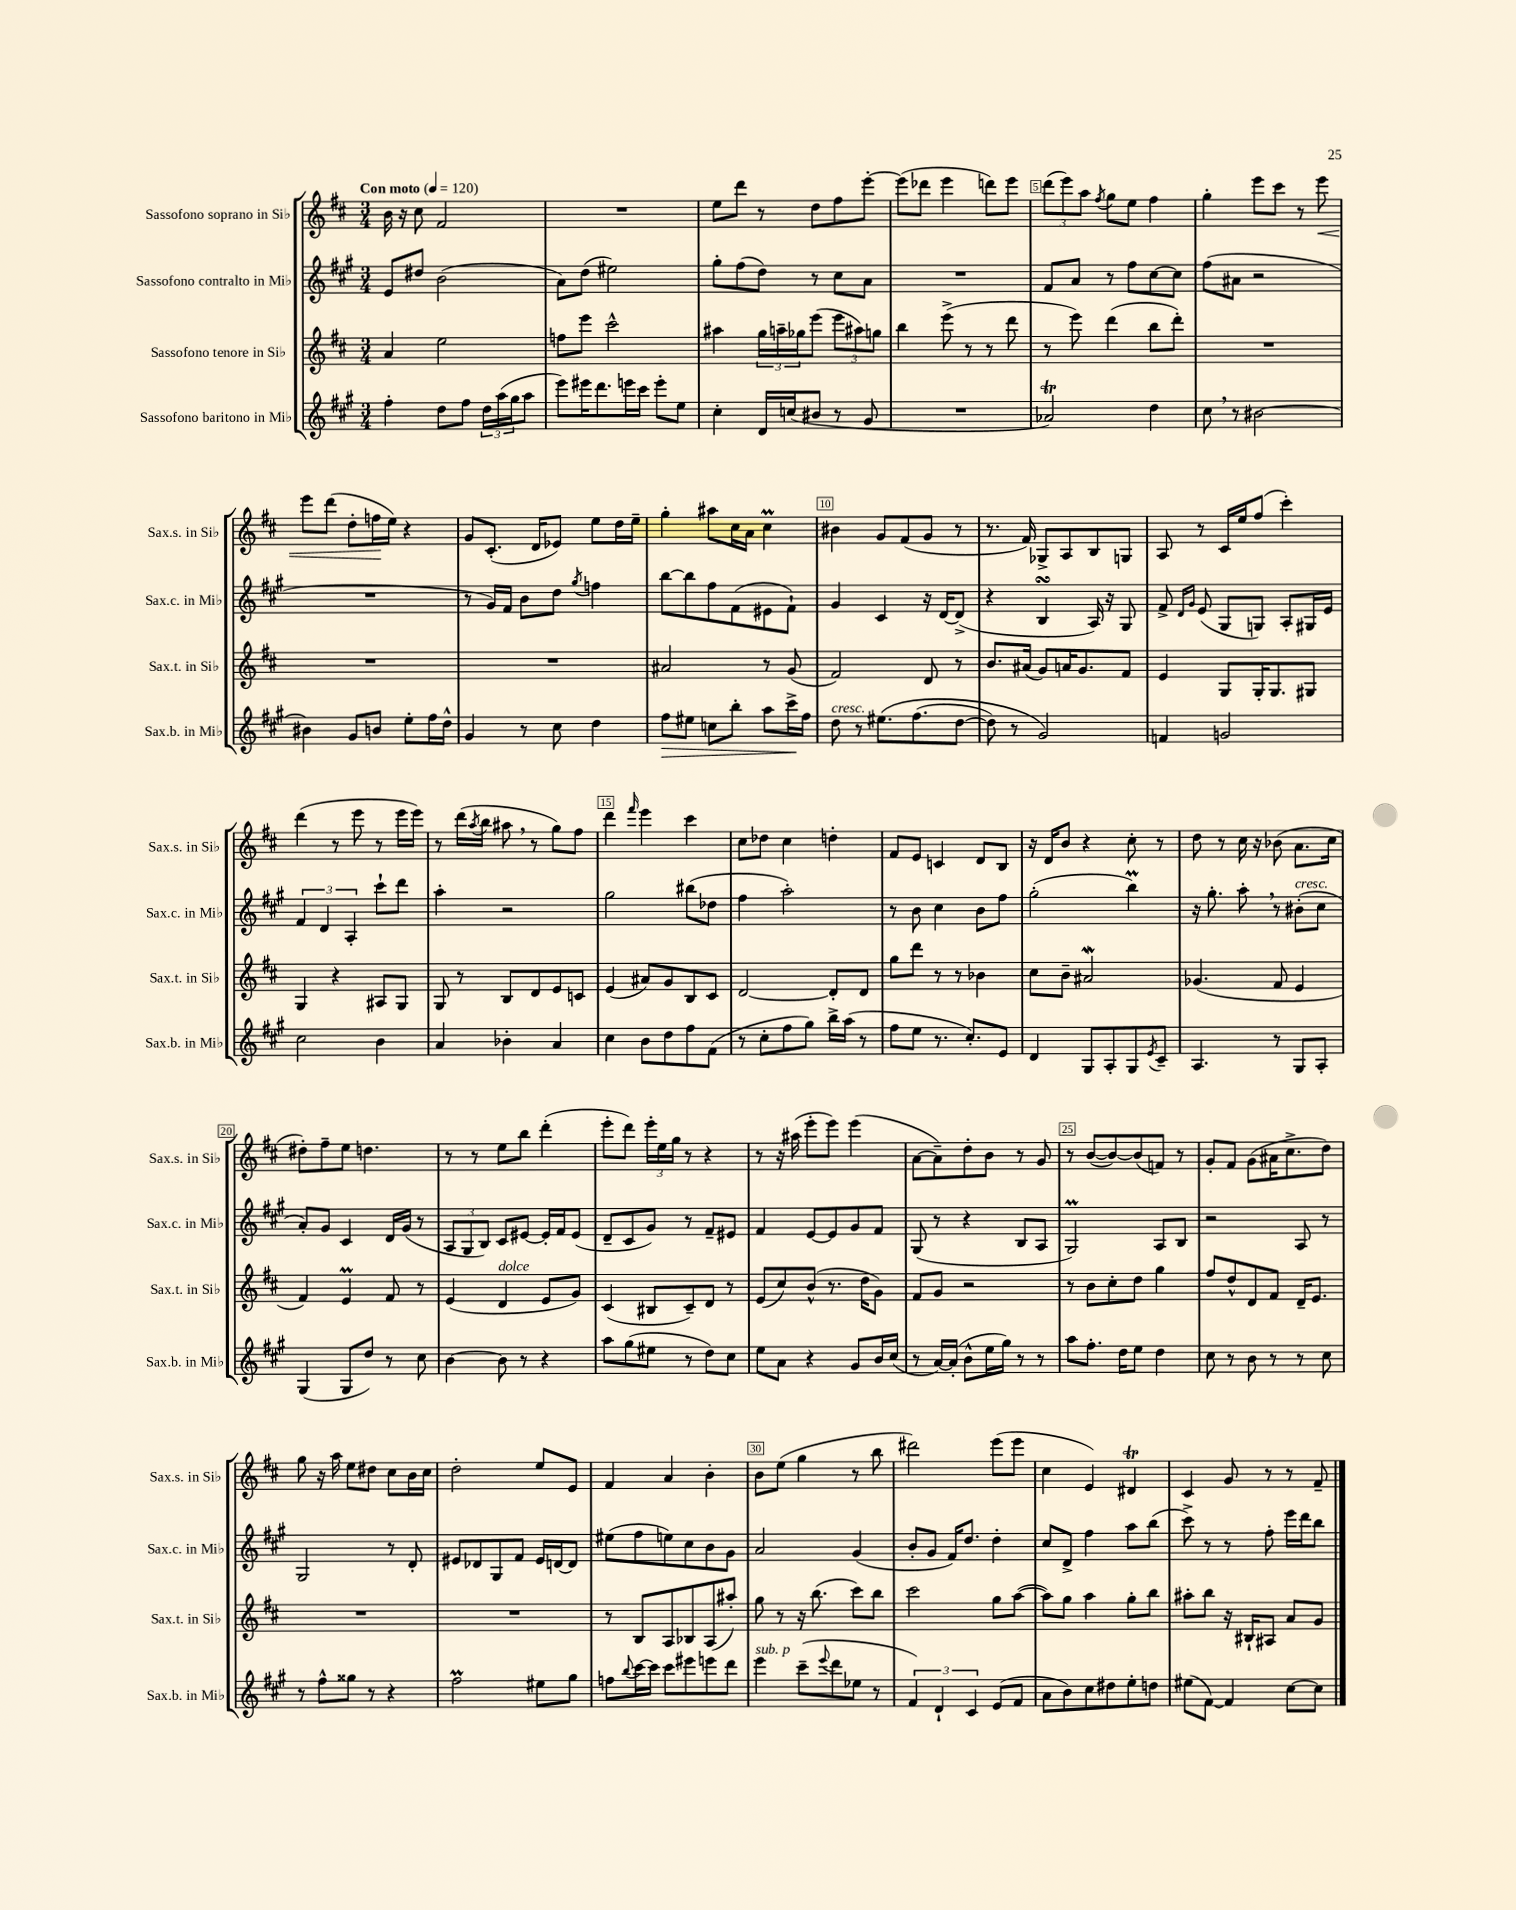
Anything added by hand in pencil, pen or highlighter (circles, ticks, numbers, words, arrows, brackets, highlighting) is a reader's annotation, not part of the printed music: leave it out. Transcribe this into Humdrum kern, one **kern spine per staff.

**kern	**kern	**kern	**kern
*staff4	*staff3	*staff2	*staff1
*clefG2	*clefG2	*clefG2	*clefG2
*k[f#c#g#]	*k[f#c#]	*k[f#c#g#]	*k[f#c#]
*M3/4	*M3/4	*M3/4	*M3/4
*MM120	*MM120	*MM120	*MM120
4ff#'\	4a/	8e/L	16b\
.	.	.	16r
.	.	8dd#/J	8cc#\
8dd\L	2ee\	(2b\	2f#/
8ff#\J	.	.	.
24dd\LL	.	.	.
(24aa\	.	.	.
24gg#\J	.	.	.
8aa\J	.	.	.
=	=	=	=
8eee\L)	8ff\L	8a\L)	2.r
16eee#\K	8eee\J	(8dd\J	.
8.ddd\	.	.	.
.	2ccc#^^\	2ee#\)	.
16eee\L	.	.	.
16ccc#\JJ	.	.	.
8eee'\L	.	.	.
8ee\J	.	.	.
=	=	=	=
4cc#'\	4aa#\	8gg#'\L	8ee\L
.	.	(8ff#\	8ddd\J
16d/LL	24gg\LL	8dd\J)	8r
.	24aa~\	.	.
(16cc/J	.	.	.
.	24gg-\J	.	.
8b#/J	(8eee\J	8r	8dd\L
8r	12eee\L	8cc#\L	8ff#\
.	12aa#\)	.	.
8g#/	.	8a\J	[8eee'\J
.	12gg\J	.	.
=	=	=	=
2.r	4bb\	2.r	(8eee\]L
.	.	.	8ddd-\J
.	(8eee^\	.	4eee\
.	8r	.	.
.	8r	.	8ddd\L)
.	8ddd\	.	8eee\J
=	=	=	=
2a-/)	8r	8f#/L	(12ddd\L
.	.	.	12eee\)
.	8eee\)	8a/J	.
.	.	.	12aa\J
.	.	.	8qff#/
.	(4ddd\	8r	8gg\L
.	.	8ff#\L	8ee\J
4dd\	8bb\L	[8cc#\	4ff#\
.	8ddd'\J)	8cc#\]J	.
=	=	=	=
8cc#\	2.r	(8ff#\L	4gg'\
8r	.	8a#\J	.
[2b#\	.	2r	8eee\L
.	.	.	8ccc#\J
.	.	.	8r
.	.	.	8eee\
=	=	=	=
4b#\]	2.r	2.r	8eee\L
.	.	.	(8ddd\J
8g#/L	.	.	8dd'\L
8b/J	.	.	16ff\L
.	.	.	16ee\JJ)
8ee'\L	.	.	4r
16ff#\L	.	.	.
16dd^^\JJ	.	.	.
=	=	=	=
4g#/	2.r	8r	8g/L
.	.	16g#/LL)	(8.c#'/J
.	.	16f#/JJ	.
8r	.	8b\L	.
.	.	.	16d/LK
8cc#\	.	8dd\J	8e-/J)
.	.	8qgg#/	.
4dd\	.	4ff\	8ee\L
.	.	.	16dd\L
.	.	.	16ee~\JJ
=	=	=	=
8ff#\L	2a#/	[8bb\L	4gg'\
8ee#\J	.	8bb\]	.
8cc\L	.	8ff#\	8aa#\L
8bb'\J	.	(8f#\	16cc#\L
.	.	.	16a\JJ
8aa\L	8r	8e#\	4cc#\
16ccc#^\L	(8g/	8f#`\J)	.
16ff#\JJ	.	.	.
=	=	=	=
8dd\	2f#/)	4g#/	4b#\
8r	.	.	.
&(8.ee#\L	.	4c#/	8g/L
.	.	.	(8f#/
(8.ff#\	.	.	.
.	8d/	16r	8g/J
.	.	[16d/LK	.
[8dd\J	8r	(8d^/]J	8r
=	=	=	=
8dd\])	8.b/L	4r	8.r
8r	.	.	.
.	(16a#/Jk	.	16f#/)
2g#/&)	8g/L)	4B/	8G-^/L
.	16a/K	.	8A/
.	8.g/	.	.
.	.	16A/)	8B/
.	.	16r	.
.	8f#/J	8G#/	8G/J
=	=	=	=
4f/	4e/	8f#^/	8A/
.	.	16qqd/LL	.
.	.	16qqg#/JJ	.
.	.	(8e/	8r
2g/	8G/L	8G#/L	16c#/LL
.	.	.	16ee/J
.	16G'/K	8G/J)	(8ff#/J
.	8.G/	.	.
.	.	8A'/L	4ccc#'\)
.	8G#/J	16G#/L	.
.	.	16e/JJ	.
=	=	=	=
2cc#\	4G/	6f#/	(4ddd\
.	.	6d/	.
.	4r	.	8r
.	.	6A'/	.
.	.	.	8eee\
4b\	8A#/L	8ccc#`\L	8r
.	8G/J	8ddd\J	16eee\LL
.	.	.	16eee\JJ)
=	=	=	=
4a/	8G/	4aa'\	8r
.	8r	.	(16ddd\LL
.	.	.	8qaa/
.	.	.	16bb\JJ
4b-'\	8B/L	2r	8aa#\
.	8d/	.	8r
4a/	8e/	.	8gg\L)
.	8c/J	.	8ff#\J
=	=	=	=
4cc#\	(4e/	2gg#\	4ddd\
.	.	.	16qqfff#/
8b\L	8a#/L)	.	4eee\
8dd\	8g/	.	.
8ff#\	8B/	(8bb#\L	4ccc#\
(8f#\J	8c#/J	8dd-\J	.
=	=	=	=
8r	[2d/	4ff#\	8cc#\L
8cc#'\L	.	.	8dd-\J
8ff#\	.	2aa'\)	4cc#\
8gg#\J)	.	.	.
16bb^\LL	8d'/]L	.	4dd'\
(16aa\JJ	.	.	.
8r	8d/J	.	.
=	=	=	=
8ff#\L	8gg\L	8r	8f#/L
8ee\J	8ddd\J	8b\	8e/J
8.r	8r	4cc#\	4c/
.	8r	.	.
8.cc#'/L)	.	.	.
.	4b-\	8b\L	8d/L
8e/J	.	8ff#\J	8B/J
=	=	=	=
4d/	8cc#\L	(2gg#'\	16r
.	.	.	16d/LK
.	8b~\J	.	8b/J
8G#/L	2a#/	.	4r
8A'/	.	.	.
8G#/	.	4bb\)	8cc#'\
8qe/	.	.	.
8c#~/J	.	.	8r
=	=	=	=
4.A/	(4.g-/	16r	8dd\
.	.	8.gg#'\	.
.	.	.	8r
.	.	8aa'\	16cc#\
.	.	.	16r
8r	8f#/	8r	(8b-\
8G#/L	4e/	(8b#'\L	8.a\L
8A'/J	.	8cc#\J	.
.	.	.	16cc#\Jk
=	=	=	=
(4G#/	4f#/)	8a'/L)	8dd#'\L)
.	.	8g#/J	8ff#~\
8G#/L	4e/	4c#/	8ee\J
8dd/J)	.	.	4.dd\
8r	8f#/	16d/LL	.
.	.	(16g#/JJ	.
8cc#\	8r	8r	.
=	=	=	=
[4b\	(4e/	12A/L	8r
.	.	12G#/	.
.	.	.	8r
.	.	12B/J)	.
8b\]	4d/	8c#/L	8ee\L
8r	.	[8e#/J	8bb\J
4r	8e/L	16e#'/]LL	(4ddd'\
.	.	16f#/J	.
.	8g/J)	(8e#/J	.
=	=	=	=
8aa\L	(4c#/	8d~/L	8eee'\L
(8gg#\	.	8c#/	8ddd\J)
8ee#\J	8B#/L	8g#/J)	24eee'\LL
.	.	.	24ee\
.	.	.	24gg\JJ
8r	8c#~/)	8r	8r
8dd\L)	8d/J	8f#~/L	4r
8cc#\J	8r	8e#/J	.
=	=	=	=
8ee\L	(8e/L	4f#/	8r
8a\J	8cc#/)	.	16r
.	.	.	(16aa#\
4r	(8b^^/J	[8e/L	8eee'\L
.	8.r	8e/]	8eee\J)
8g#/L	.	8g#/	(4eee\
.	16dd\LK	.	.
16b/L	8g\J)	8f#/J	.
(16cc#/JJ	.	.	.
=	=	=	=
8r	8f#/L	(8G#/	[8a\L
[16a/LL)	8g/J	8r	8a~\])
(16a'/]JJ	.	.	.
8b^^\L	2r	4r	8dd'\
16ee\L	.	.	8b\J
16gg#\JJ)	.	.	.
8r	.	8B/L	8r
8r	.	8A/J	8g/
=	=	=	=
8aa\L	8r	2G#/)	8r
8.ff#'\J	8b\L	.	([8b/L
.	8cc#'\	.	8b/_)
16dd\LK	.	.	.
8ee\J	8dd\J	.	(8b/]
4dd\	4gg\	8A/L	8f/J)
.	.	8B/J	8r
=	=	=	=
8cc#\	8ff#/L	2r	8g'/L
8r	8dd^^/	.	8f#/J
8b\	8d/	.	(8g\L
8r	8f#/J	.	16a#\K
.	.	.	8.cc#^\
8r	16d~/LK	8A/	.
.	8.e/J	.	.
8cc#\	.	8r	8dd\J)
=	=	=	=
8r	2.r	2G#/	8gg\
8ff#^^\L	.	.	16r
.	.	.	16aa\
8gg##\J	.	.	8ee\L
8r	.	.	8dd#\J
4r	.	8r	8cc#\L
.	.	8d'/	16b\L
.	.	.	16cc#\JJ
=	=	=	=
2ff#\	2.r	8e#/L	2dd'\
.	.	8d-/	.
.	.	8G#/	.
.	.	8f#/J	.
8ee#\L	.	16e#/LL	8ee/L
.	.	[16d/J	.
8gg#\J	.	8d/]J	8e/J
=	=	=	=
8ff\L	8r	(8ee#\L	4f#/
8qqbb/	.	.	.
[16ccc#\L	8B/L	8ff#\	.
16ccc#\]JJ	.	.	.
8ccc#\L	8A/	8ee\)	4a/
8eee#\	8B-/	8cc#\	.
8eee\	(8A/	8b\	4b'\
8ddd\J	8aa#'/J)	8g#\J	.
=	=	=	=
4eee\	8gg\	2a/	8b\L
.	8r	.	(8ee\J
(8ccc#~\L	16r	.	4gg\
.	(8.bb\	.	.
8qqeee/	.	.	.
8ddd\	.	.	.
8ee-\J	8ccc#\L)	(4g#/	8r
8r	8bb\J	.	8bb\
=	=	=	=
6f#/)	2ccc#\	8b'/L	2ddd#\)
.	.	8g#/J	.
6d`/	.	.	.
.	.	16f#/LK)	.
.	.	8.dd/J	.
6c#/	.	.	.
(8e/L	8gg\L	4dd'\	(8eee\L
8f#/J	([8aa\J	.	8eee\J
=	=	=	=
8a\L	8aa\]L)	8cc#/L	4cc#\
8b\)	8gg\J	8d^/J	.
8cc#\	4aa\	4ff#\	4e/)
8dd#\	.	.	.
8ee'\	8gg'\L	8aa\L	4d#/
8dd\J	8bb\J	(8bb\J	.
=	=	=	=
(8ee#\L	8aa#'\L	8ccc#^\)	4c#/
[8f#\J)	8bb\J	8r	.
4f#/]	16r	8r	8g/
.	16B#`/LK	.	.
.	8A#/J	8ff#'\	8r
[8cc#\L	8a/L	16eee\LL	8r
.	.	16ddd\J	.
8cc#\]J	8g/J	8bb\J	8f#~/
==	==	==	==
*-	*-	*-	*-
